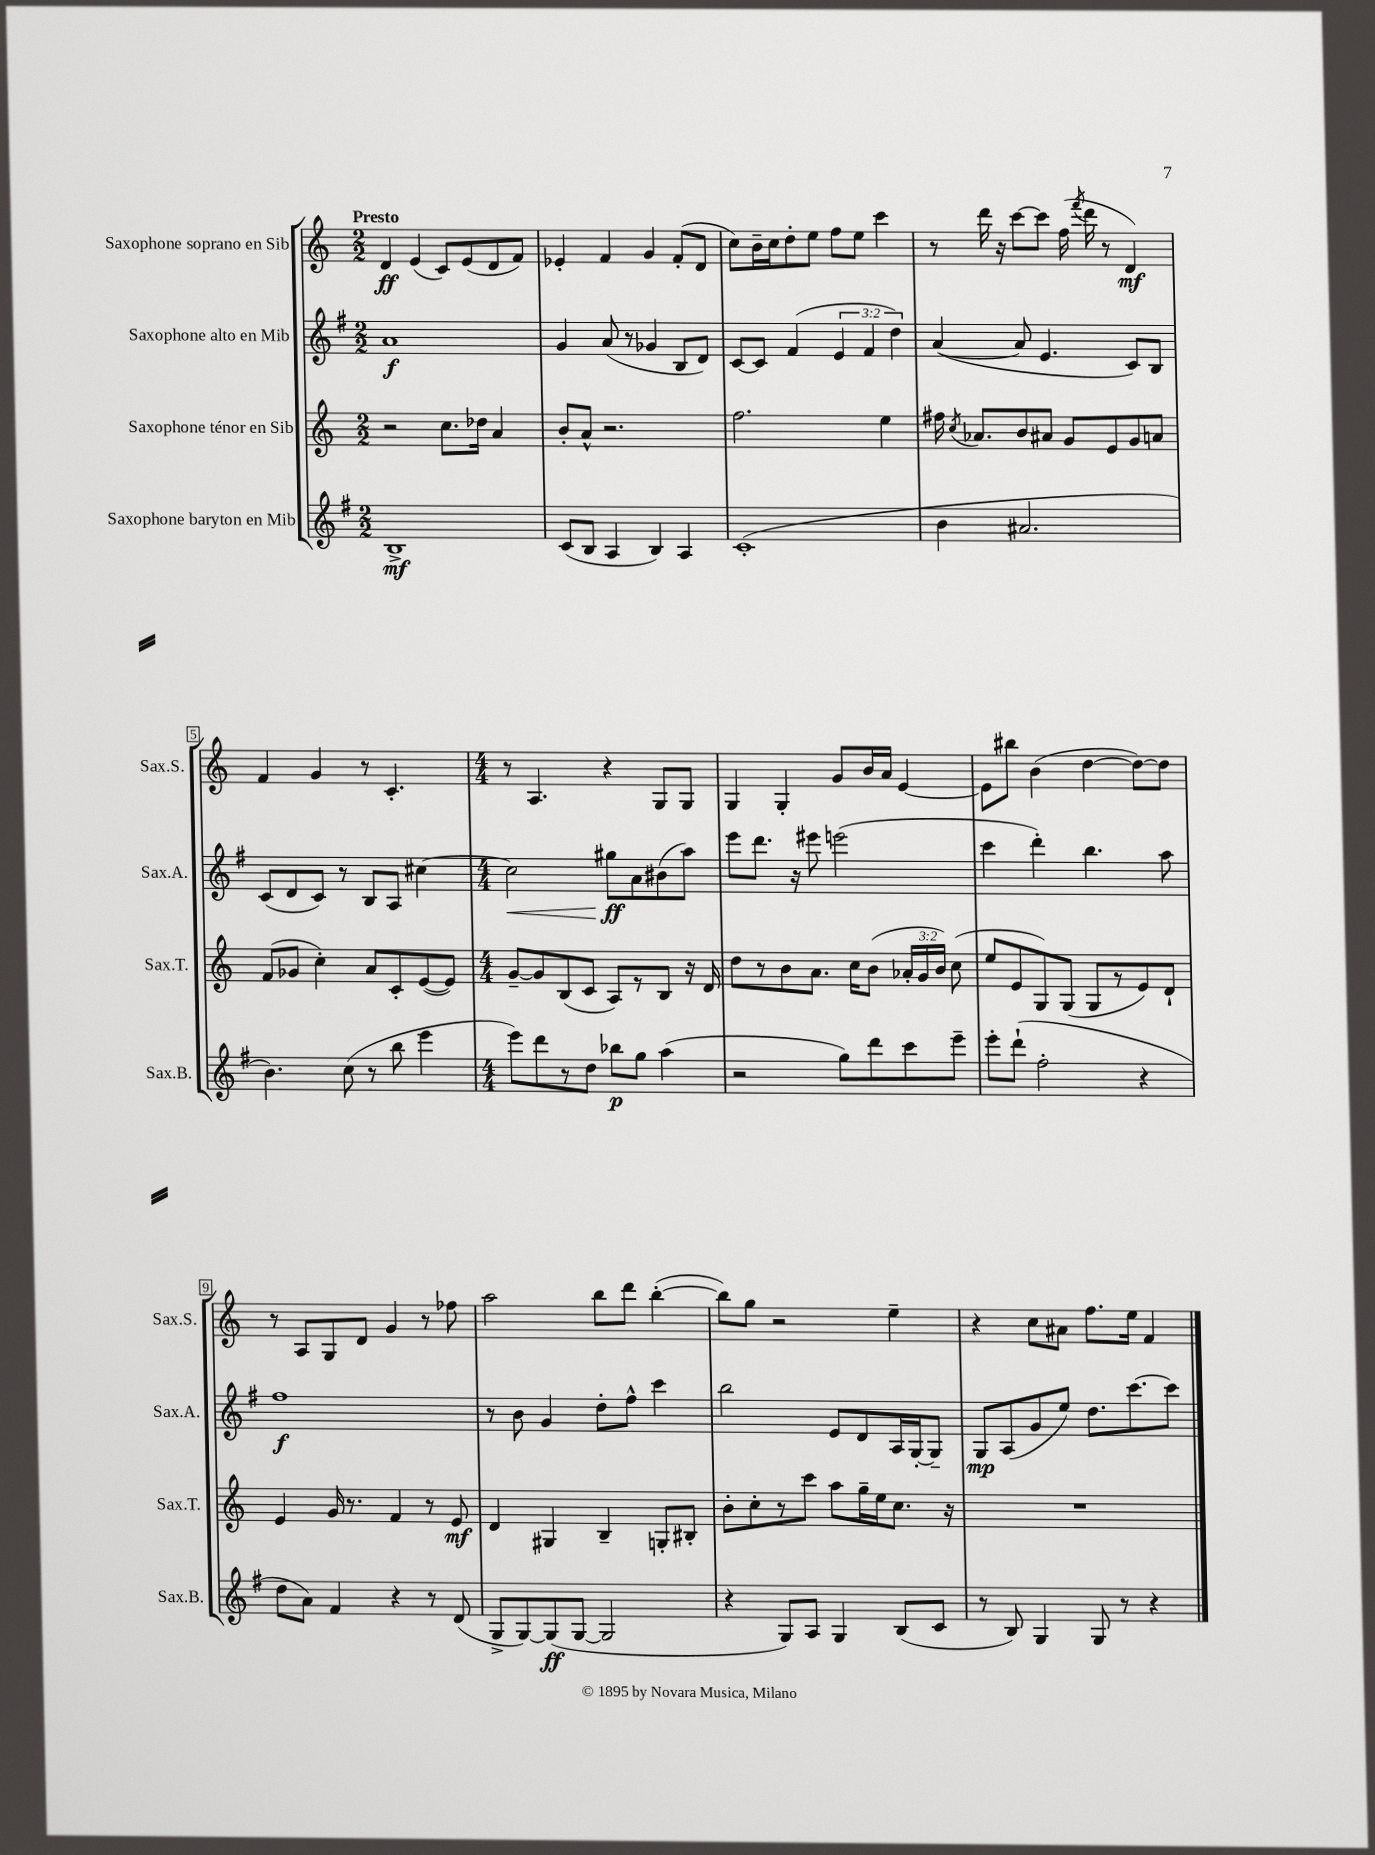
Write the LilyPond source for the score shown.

<<
\new StaffGroup <<
\new Staff = "s0" \with { instrumentName = "Saxophone soprano en Sib" shortInstrumentName = "Sax.S." } {
    \clef treble \key c \major \numericTimeSignature \time 2/2 \tempo "Presto"
    \autoBeamOff d'4\ff e'4( c'8[) e'8( d'8 f'8]) |
    ees'4-. f'4 g'4 f'8[-.( d'8] |
    c''8[) b'16-- c''16 d''8-. e''8] f''8[ e''8] c'''4 |
    r8 d'''16 r16 c'''8[~ c'''8] f''16( \acciaccatura { f'''8 } d'''16 r8 d'4\mf) |
    f'4 g'4 r8 c'4.-. |
    \numericTimeSignature \time 4/4 r8 a4. r4 g8[ g8] |
    g4 g4-. g'8[ b'16 a'16] e'4~ |
    e'8[ bis''8] b'4( d''4~ d''8[~) d''8] |
    r8 a8[ g8 d'8] g'4 r8 fes''8 |
    a''2 b''8[ d'''8] b''4~-.( |
    b''8[) g''8] r2 e''4-- |
    r4 c''8[ ais'8] f''8.[ e''16] f'4 \bar "|." |
}
\new Staff = "s1" \with { instrumentName = "Saxophone alto en Mib" shortInstrumentName = "Sax.A." } {
    \clef treble \key g \major \numericTimeSignature \time 2/2 \override Staff.TupletNumber.text = #tuplet-number::calc-fraction-text
    \autoBeamOff a'1\f |
    g'4 a'8( r8 ges'4 b8[ d'8]) |
    c'8[~ c'8] fis'4( \tuplet 3/2 { e'4 fis'4 d''4) } |
    a'4~( a'8 e'4. c'8[) b8] |
    c'8[( d'8 c'8]) r8 b8[ a8] cis''4~ |
    \numericTimeSignature \time 4/4 cis''2\< gis''8[\ff\! a'8 bis'8( a''8]) |
    e'''8[ d'''8.] r16 eis'''8 e'''2( |
    c'''4 d'''4-.) b''4. a''8 |
    fis''1\f |
    r8 b'8 g'4 d''8[-. fis''8]-^ c'''4 |
    b''2 e'8[ d'8 a16 g16~-. g8]-- |
    g8[\mp a8( g'8 e''8]) d''8.[ c'''8.~ c'''8] \bar "|." |
}
\new Staff = "s2" \with { instrumentName = "Saxophone ténor en Sib" shortInstrumentName = "Sax.T." } {
    \clef treble \key c \major \numericTimeSignature \time 2/2 \override Staff.TupletNumber.text = #tuplet-number::calc-fraction-text
    \autoBeamOff r2 c''8.[ des''16] a'4 |
    b'8[-. a'8]-^ r2. |
    f''2. e''4 |
    fis''16 \acciaccatura { c''8 } aes'8.[ b'8 ais'8] g'8[ e'8 g'8 a'8] |
    f'8[( ges'8] c''4-.) a'8[ c'8-. e'8~( e'8]) |
    \numericTimeSignature \time 4/4 g'8[~-- g'8 b8( c'8] a8[) r8 b8] r16 d'16 |
    d''8[ r8 b'8 a'8.] c''16[ b'8]( \tuplet 3/2 { aes'16[-. g'16 b'16]) } c''8( |
    e''8[ e'8 g8) g8]( g8[ r8 e'8) d'8]-! |
    e'4 g'16 r8. f'4 r8 e'8\mf |
    d'4 gis4 b4-- g8[-. bis8]-. |
    b'8[-. c''8-. r8 c'''8] a''8[ g''16-- e''16 c''8.] r16 |
    R1 \bar "|." |
}
\new Staff = "s3" \with { instrumentName = "Saxophone baryton en Mib" shortInstrumentName = "Sax.B." } {
    \clef treble \key g \major \numericTimeSignature \time 2/2
    \autoBeamOff b1->\mf |
    c'8[( b8] a4 b4) a4 |
    c'1-.( |
    b'4 ais'2. |
    b'4.) c''8( r8 b''8 e'''4 |
    \numericTimeSignature \time 4/4 e'''8[) d'''8 r8 d''8] bes''8[\p g''8] a''4( |
    r2 g''8[) d'''8 c'''8 e'''8]-- |
    e'''8[-. d'''8]-!( fis''2-. r4 |
    d''8[ a'8]) fis'4 r4 r8 d'8( |
    g8[-> g8~) g8\ff( g8]~ g2 |
    r4 g8[) a8] g4 b8[( c'8] |
    r8 b8) g4 g8 r8 r4 \bar "|." |
}
>>
>>
\layout { \context { \Score \override BarNumber.stencil = #(make-stencil-boxer 0.1 0.3 ly:text-interface::print) } }
